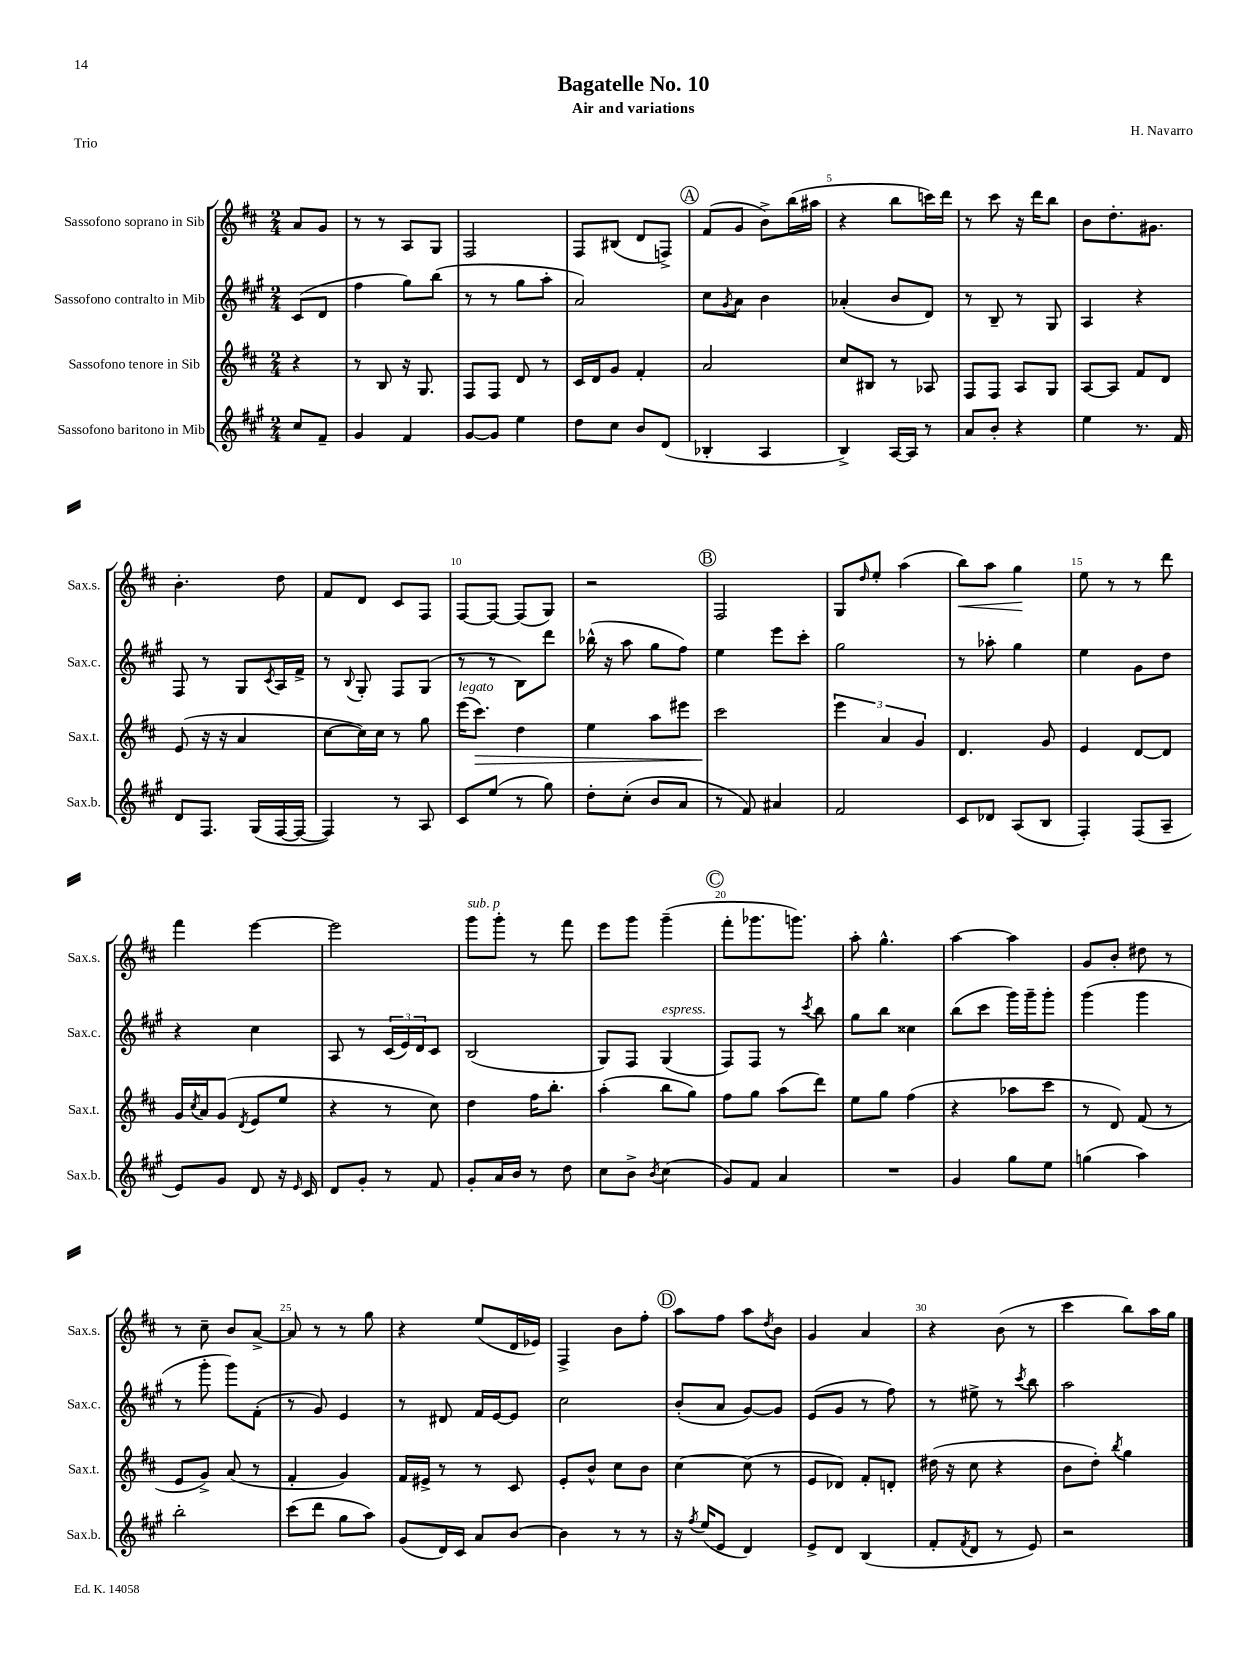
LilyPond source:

\header { title = "Bagatelle No. 10" composer = "H. Navarro" subtitle = "Air and variations" piece = "Trio" }
<<
\new StaffGroup <<
\new Staff = "s0" \with { instrumentName = "Sassofono soprano in Sib" shortInstrumentName = "Sax.s." } {
    \clef treble \key d \major \numericTimeSignature \time 2/4 \partial 4
    a'8 g'8 |
    r8 r8 a8 g8 |
    fis2 |
    fis8 bis8( d'8 f8->) |
    \mark \markup { \circle "A" } fis'8( g'8 b'8->) b''16( ais''16 |
    r4 b''8 c'''16) d'''16 |
    r8 cis'''8 r16 d'''16 b''8 |
    b'8 d''8.-. gis'8. |
    b'4.-. d''8 |
    fis'8 d'8 cis'8 fis8 |
    fis8~ fis8~ fis8( g8) |
    r2 |
    \mark \markup { \circle "B" } fis2 |
    g8 \grace { d''16 } e''8-. a''4( |
    b''8\<) a''8 g''4\! |
    e''8 r8 r8 d'''8 |
    fis'''4 e'''4~ |
    e'''2 |
    g'''8^\markup { \italic "sub. p" } g'''8-. r8 fis'''8 |
    e'''8 g'''8 g'''4--( |
    \mark \markup { \circle "C" } fis'''8-. ges'''8. g'''8.) |
    a''8-. g''4.-^ |
    a''4~ a''4 |
    g'8 b'8-. dis''8 r8 |
    r8 cis''8-- b'8 a'8~-> |
    a'8 r8 r8 g''8 |
    r4 e''8( d'16 ees'16) |
    fis4-> b'8 fis''8-. |
    \mark \markup { \circle "D" } a''8 fis''8 a''8 \acciaccatura { d''8 } b'8 |
    g'4 a'4 |
    r4 b'8( r8 |
    cis'''4 b''8) a''16 g''16 \bar "|." |
}
\new Staff = "s1" \with { instrumentName = "Sassofono contralto in Mib" shortInstrumentName = "Sax.c." } {
    \clef treble \key a \major \numericTimeSignature \time 2/4 \partial 4
    cis'8( d'8 |
    fis''4 gis''8) b''8( |
    r8 r8 gis''8 a''8-. |
    a'2) |
    \mark \markup { \circle "A" } cis''8 \acciaccatura { gis'8 } a'8 b'4 |
    aes'4-.( b'8 d'8) |
    r8 b8-- r8 gis8 |
    a4 r4 |
    fis8 r8 gis8 \acciaccatura { cis'8 } a16 fis'16-> |
    r8 \appoggiatura { b8 } gis8-. fis8 gis8( |
    r8 r8 b8) d'''8 |
    bes''16-^( r16 a''8 gis''8 fis''8) |
    \mark \markup { \circle "B" } e''4 e'''8 cis'''8-. |
    gis''2 |
    r8 aes''8-. gis''4 |
    e''4 gis'8 d''8 |
    r4 cis''4 |
    a8 r8 \tuplet 3/2 { cis'16( e'16) d'16 } cis'8 |
    b2( |
    gis8) fis8 gis4^\markup { \italic "espress." }( |
    \mark \markup { \circle "C" } fis8) fis8 r8 \acciaccatura { cis'''8 } b''8 |
    gis''8 b''8 cisis''4 |
    b''8( cis'''8 gis'''16) gis'''16-- gis'''8-. |
    gis'''4( gis'''4 |
    r8 gis'''8-. gis'''8) fis'8-.( |
    r8 gis'8) e'4 |
    r8 dis'8 fis'16 e'16~ e'8 |
    cis''2 |
    \mark \markup { \circle "D" } b'8-.( a'8 gis'8~) gis'8 |
    e'8( gis'8 r8 fis''8) |
    r8 eis''8-> r8 \acciaccatura { cis'''8 } b''8 |
    a''2 \bar "|." |
}
\new Staff = "s2" \with { instrumentName = "Sassofono tenore in Sib" shortInstrumentName = "Sax.t." } {
    \clef treble \key d \major \numericTimeSignature \time 2/4 \partial 4
    r4 |
    r8 b8 r16 g8. |
    fis8 fis8 d'8 r8 |
    cis'16 d'16 g'8 fis'4-. |
    \mark \markup { \circle "A" } a'2 |
    cis''8 bis8 r8 aes8 |
    fis8 fis8 a8 g8 |
    a8~ a8 fis'8 d'8 |
    e'8( r16 r16 a'4 |
    cis''8~ cis''16) cis''16 r8 g''8 |
    e'''16^\markup { \italic "legato" }( cis'''8.\>) d''4 |
    e''4 a''8 eis'''8 |
    \mark \markup { \circle "B" } cis'''2\! |
    \tuplet 3/2 { e'''4 a'4 g'4 } |
    d'4. g'8 |
    e'4 d'8~ d'8 |
    g'16 \acciaccatura { cis''8 } a'16 g'8( \acciaccatura { d'8 } e'8 e''8 |
    r4 r8 cis''8) |
    d''4 fis''16 b''8.-. |
    a''4-.( b''8 g''8) |
    \mark \markup { \circle "C" } fis''8 g''8 a''8( d'''8) |
    e''8 g''8 fis''4( |
    r4 aes''8 cis'''8 |
    r8 d'8) fis'8( r8 |
    e'8 g'8->) a'8( r8 |
    fis'4-. g'4) |
    fis'16 eis'16-> r8 r8 cis'8 |
    e'8-. b'8-^ cis''8 b'8 |
    \mark \markup { \circle "D" } cis''4~ cis''8( r8 |
    e'8 des'8) fis'8-. d'8-. |
    dis''16( r16 cis''8 r4 |
    b'8 d''8-.) \acciaccatura { b''8 } g''4 \bar "|." |
}
\new Staff = "s3" \with { instrumentName = "Sassofono baritono in Mib" shortInstrumentName = "Sax.b." } {
    \clef treble \key a \major \numericTimeSignature \time 2/4 \partial 4
    cis''8 fis'8-- |
    gis'4 fis'4 |
    gis'8~ gis'8 e''4 |
    d''8 cis''8 b'8 d'8( |
    \mark \markup { \circle "A" } bes4-. a4 |
    b4->) a16~ a16 r8 |
    a'8 b'8-. r4 |
    e''4 r8. fis'16 |
    d'8 fis8. gis16( fis16~ fis16~ |
    fis4) r8 a8 |
    cis'8 e''8( r8 gis''8) |
    d''8-. cis''8-.( b'8 a'8 |
    \mark \markup { \circle "B" } r8 fis'8) ais'4 |
    fis'2 |
    cis'8 des'8 a8( b8 |
    fis4-.) fis8( a8-- |
    e'8) gis'8 d'8 r16 \grace { e'16 } cis'16 |
    d'8 gis'8-. r8 fis'8 |
    gis'8-. a'16 b'16 r8 d''8 |
    cis''8 b'8-> \acciaccatura { b'8 } cis''4( |
    \mark \markup { \circle "C" } gis'8) fis'8 a'4 |
    R2 |
    gis'4 gis''8 e''8 |
    g''4( a''4) |
    b''2-. |
    cis'''8( d'''8 gis''8 a''8) |
    gis'8( d'16) cis'16 a'8 b'8~ |
    b'4 r8 r8 |
    \mark \markup { \circle "D" } r16 \acciaccatura { fis''8 } e''16( e'8 d'4) |
    e'8-> d'8 b4( |
    fis'8-. \acciaccatura { fis'8 } d'8 r8 e'8) |
    r2 \bar "|." |
}
>>
>>
\layout { \context { \Score \override BarNumber.break-visibility = ##(#f #t #t) barNumberVisibility = #(every-nth-bar-number-visible 5) } }
